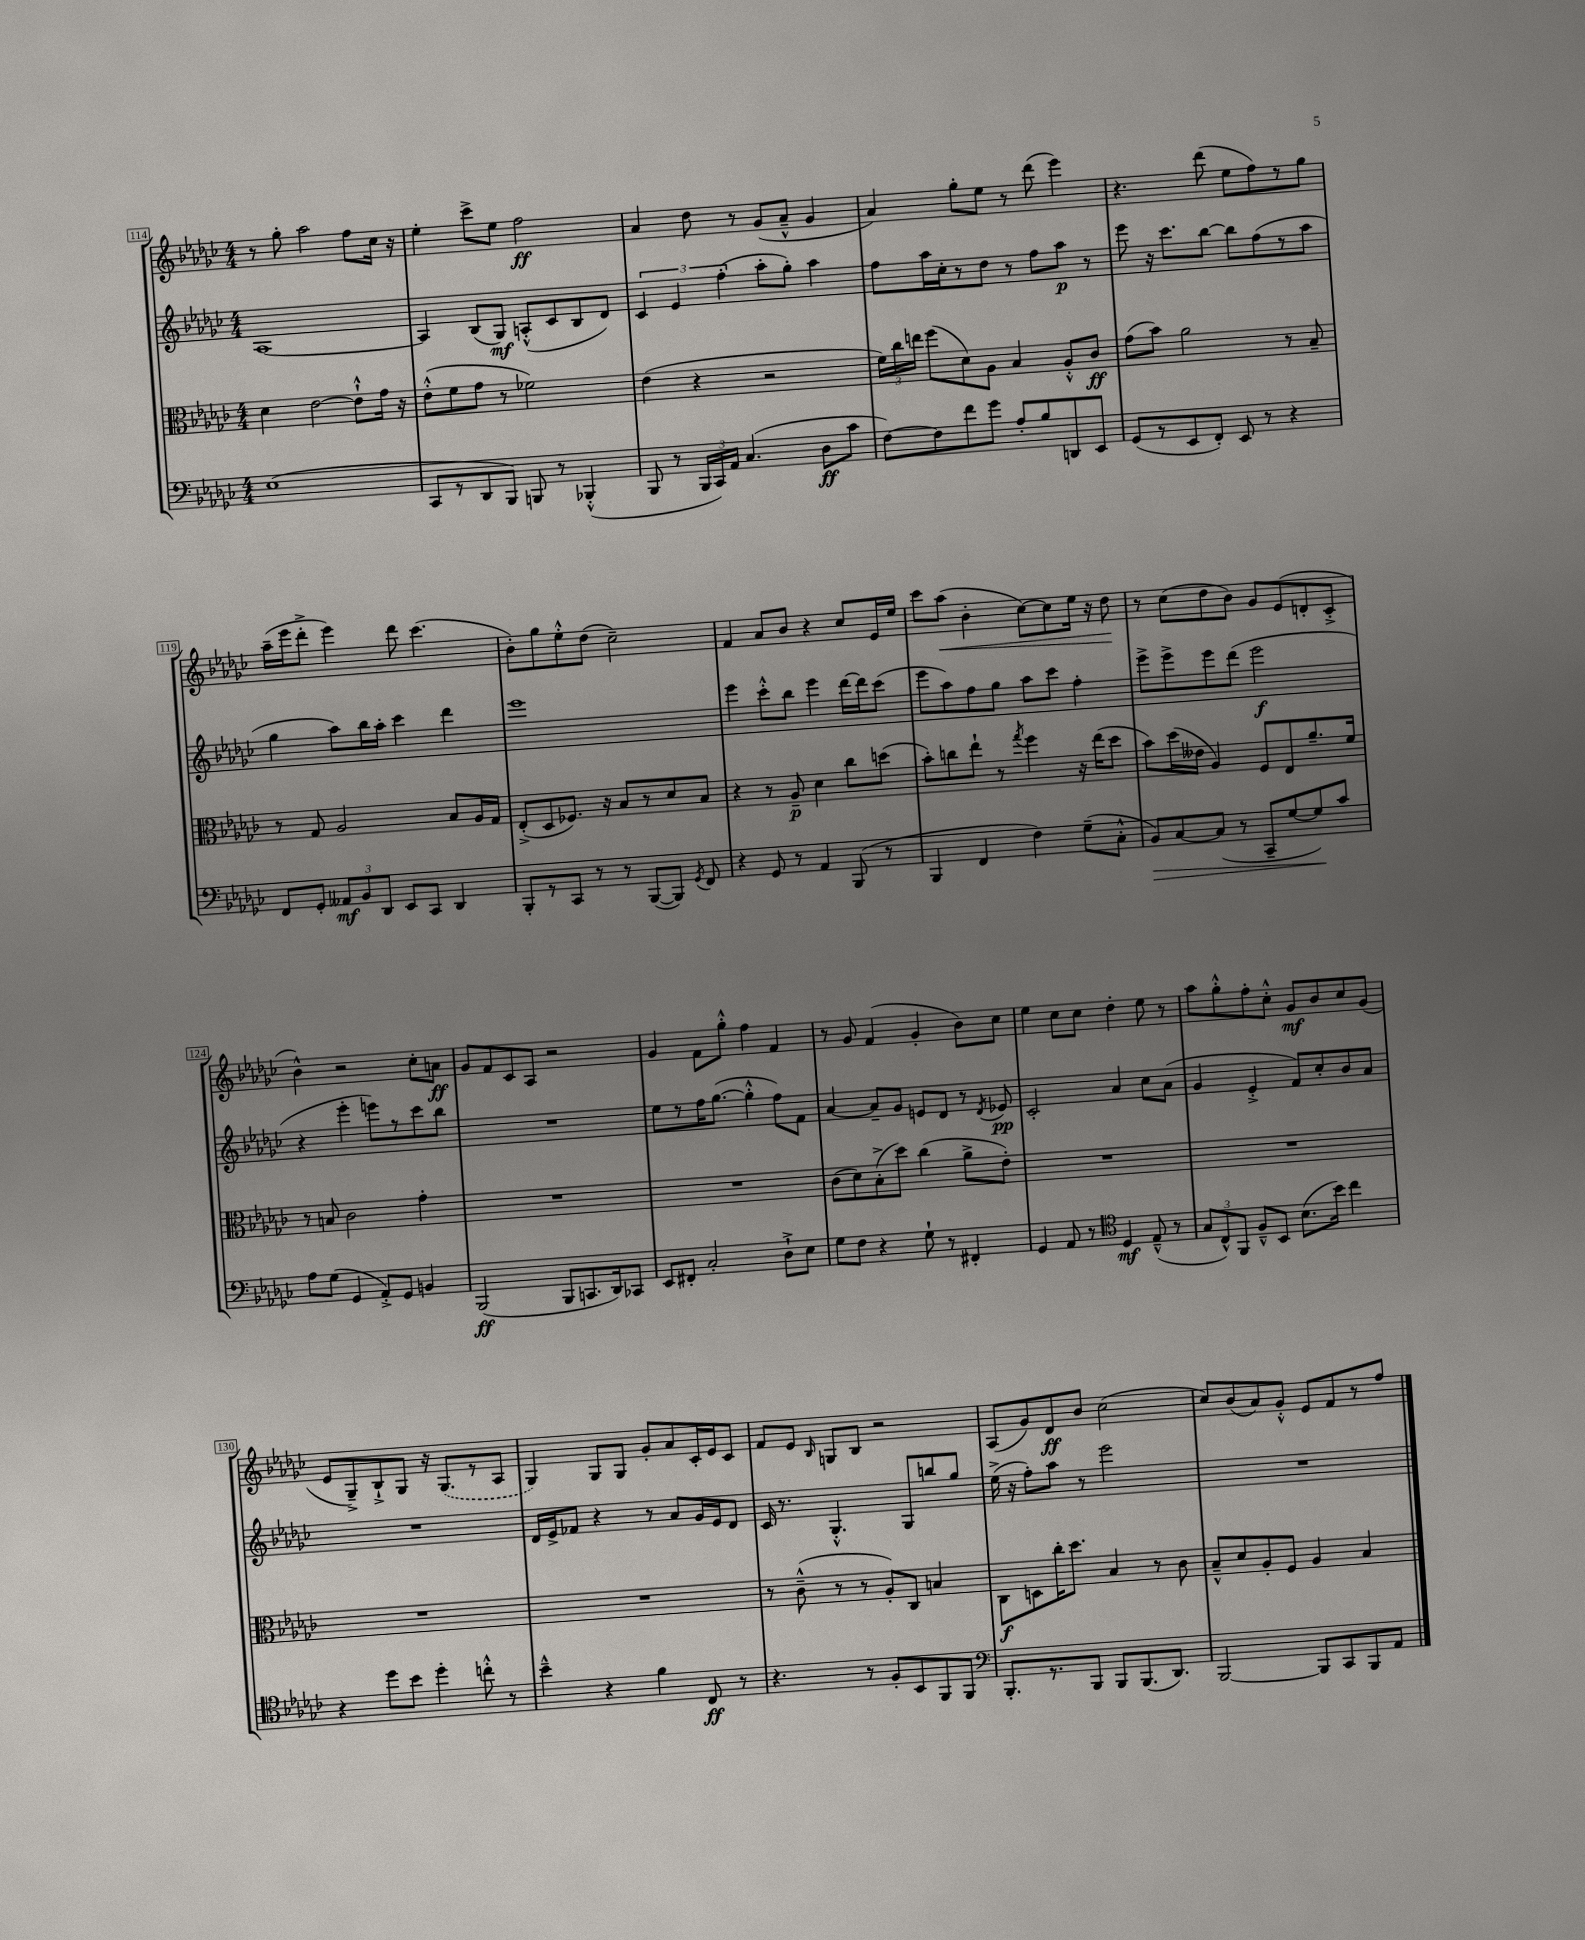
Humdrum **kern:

**kern	**kern	**kern	**kern
*staff4	*staff3	*staff2	*staff1
*clefF4	*clefC3	*clefG2	*clefG2
*k[b-e-a-d-g-c-]	*k[b-e-a-d-g-c-]	*k[b-e-a-d-g-c-]	*k[b-e-a-d-g-c-]
*M4/4	*M4/4	*M4/4	*M4/4
(1E-	4d-\	[1A-	8r
.	.	.	8gg-'\
.	[2e-\	.	2aa-\
.	8e-`^^\]L	.	8ff\L
.	16g-\Jk	.	16cc-\Jk
.	16r	.	16r
=	=	=	=
8CC-/L	(8e-'^^\L	4A-/]	4ee-'\
8r	8f\	.	.
8DD-/	8g-\J	(8B-/L	8ccc-^\L
8BBB-/J)	8r	8G-/J)	8ee-\J
8BBB/	2f-\)	(8A'^^/L	2ff\
8r	.	8c-/	.
(4BBB-'^^/	.	8B-/	.
.	.	8d-/J)	.
=	=	=	=
8BBB-/	(4e-\	6c-/	4a-/
8r	.	.	.
.	.	6e-/	.
24BBB-/LL	4r	.	8dd-\
24CC-/)	.	.	.
24AA-/JJ	.	(6ff'\	.
(4.C-/	.	.	8r
.	2r	8aa-'\L	(8g-/L
.	.	8gg-'\J)	8a-~^^/J
8D-\L	.	4aa-\	4g-/
8c-\J	.	.	.
=	=	=	=
[8F\L)	24f\LL)	8ff\L	4a-/)
.	24cc-\	.	.
.	24ee\JJ	.	.
8F\]	(8ff\L	16aa-\L	.
.	.	16cc-'\J	.
8f\	8d-\)	8r	8gg-'\L
8g-\J	8A-\J	8dd-\J	8ee-\J
8A-'/L	4B-/	8r	8r
8B-/	.	8ff\L	(8ddd-\
8DD/	8A-'^^/L	8aa-\J	4eee-\)
8EE-/J	8c-/J	8r	.
=	=	=	=
(8GG-/L	(8g-\L	8eee-\	4.r
8r	8b-\J)	16r	.
.	.	8.ccc-\L	.
8EE-/	2a-\	.	.
8FF'/J)	.	[8bb-\J	(8ddd-\
8EE-/	.	8bb-\]L	8ee-\L
8r	.	(8ff\	8ff\)
4r	8r	8r	8r
.	8B-~/	8aa-\J	8gg-\J
=	=	=	=
8FF/L	8r	4gg-\	(16aa-~\LL
.	.	.	16eee-\J
8GG-'/J	8G-/	.	8ddd-'^\J
12AA--/L	2A-/	8aa-\L)	4eee-\)
12BB-/	.	.	.
.	.	16bb-\L	.
12DD-/J	.	.	.
.	.	16aa-'\JJ	.
8EE-/L	.	4ccc-\	8ddd-\
8CC-/J	.	.	(4.ccc-\
4DD-/	8B-/L	4ddd-\	.
.	16A-/L	.	.
.	16G-/JJ	.	.
=	=	=	=
8BBB-'/L	(8E-'^/L	1eee-	8b-'\L)
8r	8D-/	.	8gg-\
8CC-/J	8.F-/J)	.	8ee-'^^\
8r	.	.	(8dd-\J
.	16r	.	.
8r	8B-/L	.	2cc-~\)
([8BBB-/L	8r	.	.
8BBB-/]J)	8d-/	.	.
8qGG-/	.	.	.
8FF/	8B-/J	.	.
=	=	=	=
4r	4r	4eee-\	4f/
8GG-/	8r	8ccc-'^^\L	8a-/L
8r	8A-~/	8bb-\J	8b-/J
4AA-/	4d-\	4eee-\	4r
(8BBB-/	8cc-\L	[16ddd-\LL	8cc-/L
.	.	16ddd-\]J	.
8r	(8dd\J	(8ccc-\J	16e-/L
.	.	.	16ee-/JJ
=	=	=	=
4BBB-/	8b-'\L)	8eee-\L	8ccc-\L
.	8cc\	8aa-\)	(8aa-\J
4FF/	8ee-`\J	8ff\	4b-'\
.	8r	8gg-\J	.
.	8qgg-/	.	.
4F\)	4ff\	8aa-\L	[8cc-\L)
.	.	8ccc-\J	8cc-\]
(8G-~\L	16r	4ff'\	16ee-\Jk
.	(16ee-\LK	.	16r
8C-'^^\J	8dd-\J	.	8dd-\
=	=	=	=
8BB-/L)	8b-\L)	8eee-^\L	8r
[8C-/	(16dd-\L	8eee-^\	(8cc-\L
.	16e--\JJ	.	.
(8C-/]J	4A-/)	8eee-\	8dd-\
8r	.	(8ddd-\J	8b-\J)
8CC-~/L	8F/L	2eee-\	8g-/L
[8G-/	8E-/	.	(8e-/
8G-/])	8.a-~/	.	8d'/
8c-/J	.	.	8c-'^/J
.	16f/Jk	.	.
=	=	=	=
8A-\L	8r	4r	4b-^^\)
(8G-\J	8B/	.	.
4GG-/	2c-\	4eee-'\	2r
8AA-'^/L)	.	8eee\L)	.
8GG-/J	.	8r	.
4BB/	4g-'\	8ccc-\	8cc-'\L
.	.	8bb-\J	8a\J
=	=	=	=
(2BBB-/	1r	1r	8g-/L
.	.	.	8f/
.	.	.	8c-/
.	.	.	8A-/J
8BBB-/L	.	.	2r
8.CC/	.	.	.
16DD-/k)	.	.	.
8CC-/J	.	.	.
=	=	=	=
8EE-/L	1r	8ee-\L	4g-/
8FF#'/J	.	8r	.
2C-'/	.	16ff\K	8f\L
.	.	([8.gg-\J	.
.	.	.	8gg-'^^\J
.	.	4gg-'^^\]	4ff\
8D-`^\L	.	8ff\L)	4f/
8E-\J	.	8f\J	.
=	=	=	=
8G-\L	(8c-\L	[4a-/	8r
8F\J	8d-\)	.	8g-/
4r	(8B-'^\	8a-~/]L	(4f/
.	8dd-\J)	8g-/J	.
8G-`\	(4cc-\	8e/L	4g-'/
8r	.	8d-/J	.
4FF#'/	8a-^\L	8r	8b-\L)
.	.	8qd-/	.
.	8e-'\J)	8e-/	8cc-\J
=	=	=	=
4GG-/	1r	2c-'/	4ee-\
8AA-/	.	.	8cc-\L
8r	.	.	8cc-\J
*clefC4	*	*	*
4D-/	.	4a-/	4dd-'\
(8E-~^^/	.	8cc-\L	8ee-\
8r	.	(8a-\J	8r
=	=	=	=
12G-/L	1r	4g-/	8aa-\L
12C-^^/)	.	.	.
.	.	.	8gg-'^^\
12FF/J	.	.	.
8F~^^/L	.	4e-'^/	8ff'\
8BB-/J	.	.	8cc-'^^\J
(8.B-\L	.	8f/L)	8g-/L
.	.	8cc-'/	8b-/
16b-\Jk)	.	.	.
4cc-\	.	8b-/	8cc-/
.	.	8a-/J	(8g-/J
=	=	=	=
4r	1r	1r	8e-/L
.	.	.	8G-~^/)
8dd-\L	.	.	8B-`^/
8b-\J	.	.	8G-/J
4dd-'\	.	.	16r
.	.	.	(8.G-/L
8cc'^^\	.	.	8r
8r	.	.	8A-/J
=	=	=	=
4b-~^^\	1r	16d-/LL	4G-/)
.	.	16e-^/J	.
.	.	8f-/J	.
4r	.	4r	8G-/L
.	.	.	8G-/J
4f\	.	8r	8g-'/L
.	.	8a-/L	8a-/
8C-/	.	16g-/L	16c-'/L
.	.	16e-/J	16e-/J
8r	.	8d-/J	8c-/J
=	=	=	=
4.r	8r	16c-/	8f/L
.	.	8.r	.
.	(8c-~^^\	.	8e-/J
.	.	.	16qqB-/
.	8r	4.G-'^^/	8G/L
8r	8r	.	8B-/J
8F'/L	8A-'/L)	.	2r
8BB-/	8C-/J	8G-/L	.
8FF/	4B/	8bb/	.
8FF/J	.	8gg-/J	.
=	=	=	=
*clefF4	*	*	*
8.BBB-'/L	8C-\L	(16ee-^\	(8A-/L
.	.	16r	.
.	8D\	8ff'\L)	8g-/)
8.r	.	.	.
.	16cc-'\K	8aa-\J	8d-/
.	8.dd-\J	.	.
8BBB-/J	.	8r	8b-/J
8BBB-/L	4B-/	2eee-\	(2cc-\
(8.BBB-/	.	.	.
.	8r	.	.
8.DD-/J)	.	.	.
.	8c-\	.	.
=	=	=	=
[2BBB-/	8B-~^^/L	1r	8cc-/L)
.	8d-/	.	(8b-/
.	8A-'/	.	8a-/)
.	8F/J	.	8g-'^^/J
8BBB-/]L	4A-/	.	8e-/L
8CC-/	.	.	8f/
8BBB-/	4B-/	.	8r
8AA-/J	.	.	8ff/J
==	==	==	==
*-	*-	*-	*-
